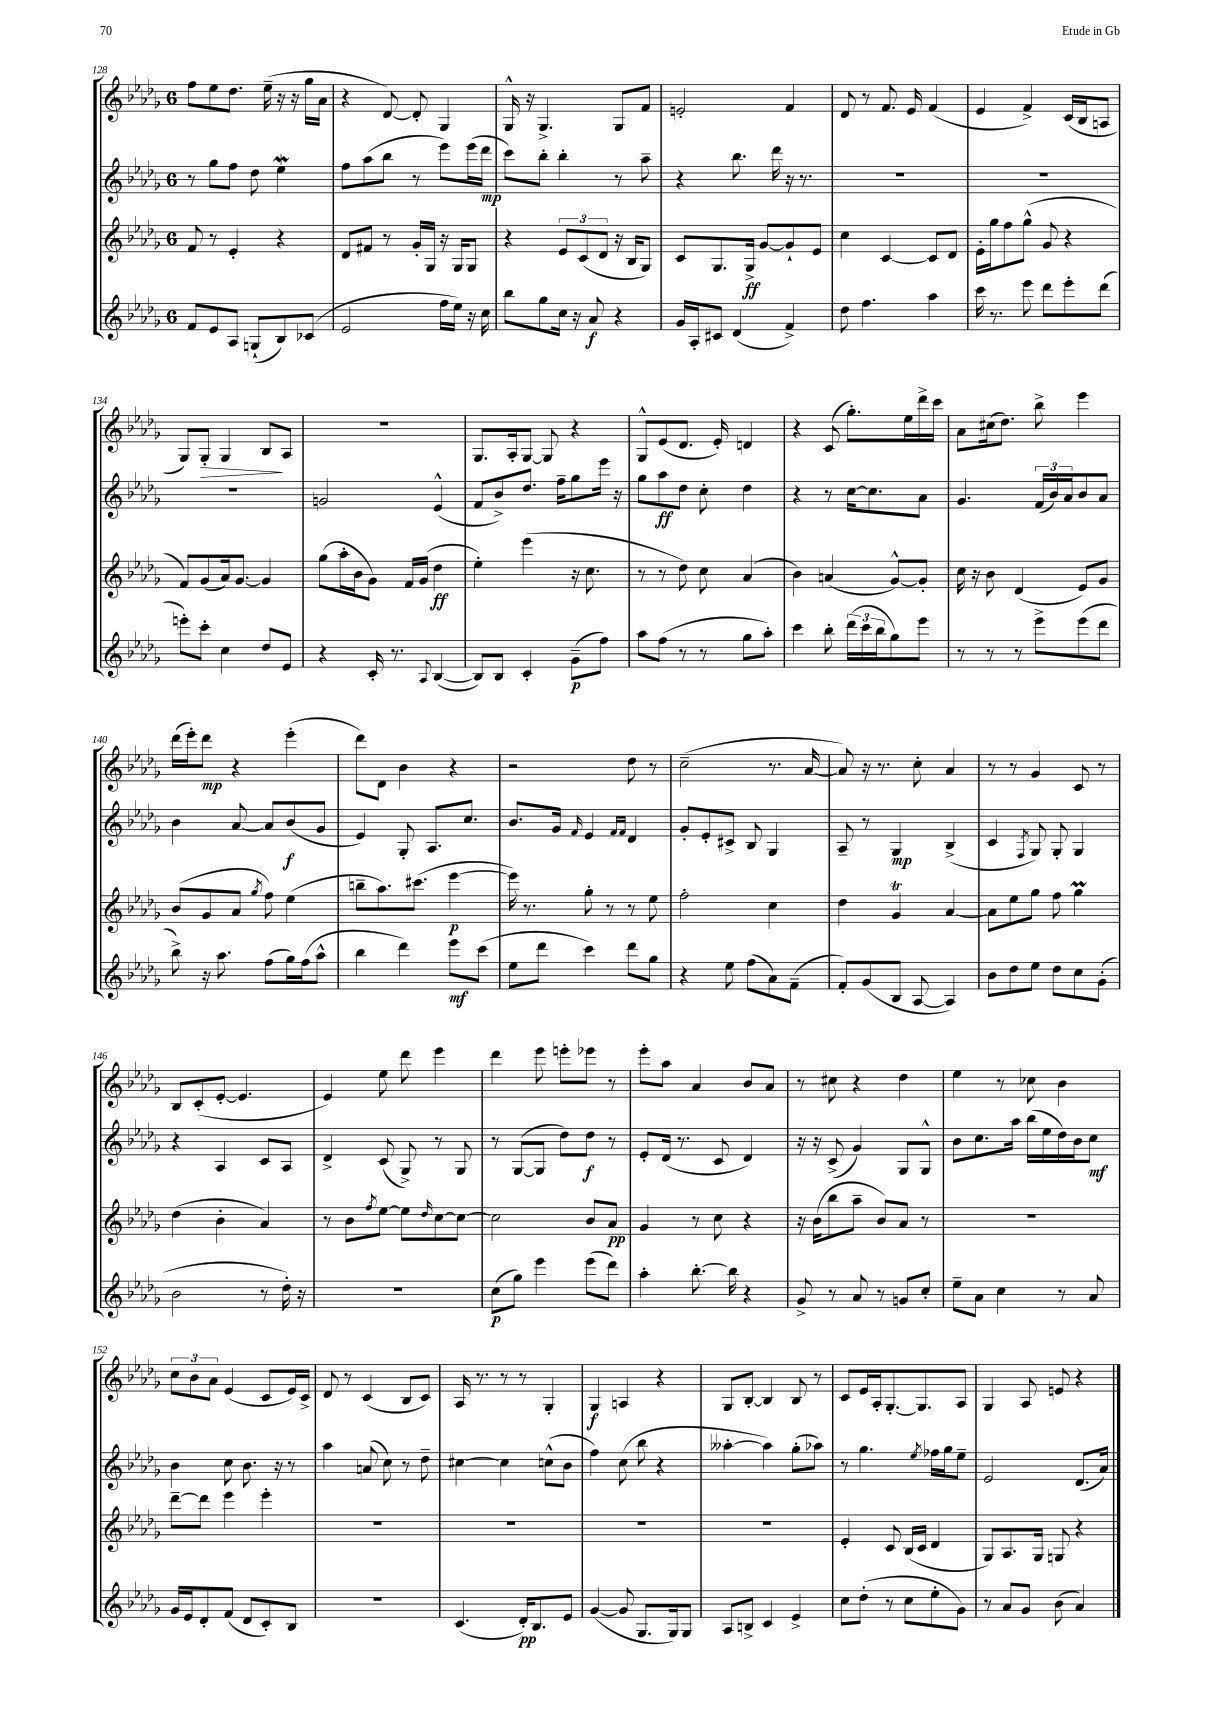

**kern	**kern	**kern	**kern
*staff4	*staff3	*staff2	*staff1
*clefG2	*clefG2	*clefG2	*clefG2
*k[b-e-a-d-g-]	*k[b-e-a-d-g-]	*k[b-e-a-d-g-]	*k[b-e-a-d-g-]
*M6/8	*M6/8	*M6/8	*M6/8
8f	8f	8r	8ff
8e-	8r	8gg-	8ee-
8A-	4e-'	8ff	8.dd-
(8G`	.	8dd-	.
.	.	.	(16ee-~
8B-)	4r	4ee-	16r
.	.	.	16r
(8c-	.	.	16gg-
.	.	.	16a-
=	=	=	=
2e-	8d-	8ff	4r
.	8f#	(8aa-	.
.	8r	8bb-	[8d-)
.	16g-'	8r	8d-']
.	16G-	.	.
16ff	16r	8eee-)	4G-
16ee-)	16G-	.	.
16r	8G-	(16eee-	.
16cc	.	16ddd-	.
=	=	=	=
8bb-	4r	8ccc)	16G-^^
.	.	.	16r
8gg-	.	8bb-'	4.G-^
16cc	12e-	4bb-'	.
16r	.	.	.
.	(12c	.	.
8a-	.	.	.
.	12d-	.	.
4r	16r	8r	8G-
.	16B-	.	.
.	8G-)	8aa-~	8f
=	=	=	=
16g-	8c	4r	2e'
16A-'	.	.	.
8c#	8.G-	.	.
(4d-	.	8.bb-	.
.	16G-^	.	.
.	[8g-	.	.
.	.	16ddd-	.
4f^)	8g-`]	16r	4f
.	.	8.r	.
.	8e-	.	.
=	=	=	=
8dd-	4cc	2.r	8d-
4.ff	.	.	8r
.	[4c	.	8.f
.	.	.	16e-
4aa-	8c]	.	(4f
.	8d-	.	.
=	=	=	=
16ccc	16e-'	2.r	4e-
8.r	16gg-	.	.
.	8ff	.	.
8eee-	(8gg-^^	.	4f^)
8ddd-	8g-	.	.
8eee-'	4r	.	(16c
.	.	.	16B-
(8ddd-	.	.	8A
=	=	=	=
8eee')	8f)	2.r	8G-)
8ccc'	(8g-	.	8G-'
4cc	16a-)	.	4G-
.	[8.g-	.	.
8dd-	4g-]	.	8B-
8e-	.	.	8A-
=	=	=	=
4r	(8gg-	2g	2.r
.	16aa-'	.	.
.	16b-	.	.
16c'	8g-)	.	.
8.r	.	.	.
.	16f	.	.
.	(16g-	.	.
8qqA-	.	.	.
([4B-	4dd-	(4e-^^	.
=	=	=	=
8B-])	4ee-')	8f	8.G-
8B-	.	8b-^)	.
.	.	.	16A-'
4c'	(4eee-	8.dd-	[8G-
.	.	.	8G-]
.	.	16ff~	.
(8g-~	16r	8gg-	4r
.	8.cc	.	.
8ff)	.	16eee-	.
.	.	16r	.
=	=	=	=
8aa-	8r	8gg-	8G-^^
(8ff	8r	8aa-	(8e-
8r	8dd-)	8dd-	8.d-
8r	8cc	8cc'	.
.	.	.	16e-')
8gg-	(4a-	4dd-	4d
8aa-')	.	.	.
=	=	=	=
4ccc	4b-)	4r	4r
8bb-'	(4a	8r	(8c
(24ddd-	.	[16cc	8.gg-')
24ccc	.	.	.
.	.	8.cc]	.
24bb-	.	.	.
8gg-)	[8g-^^)	.	.
.	.	.	16ee-
8eee-	8g-']	8a-	16ddd-^
.	.	.	16ccc
=	=	=	=
8r	16cc	4.g-	8a-
.	16r	.	.
8r	8b-	.	(16cc#
.	.	.	8.dd-)
8r	(4d-	.	.
8eee-^	.	(24f	8bb-^
.	.	24b-)	.
.	.	24a-	.
(8eee-	8e-)	8b-	4eee-
8ddd-	8g-	8a-	.
=	=	=	=
8bb-^)	(8b-	4b-	(16ddd-
.	.	.	16eee-')
16r	8g-	.	8ddd-
8.aa-	.	.	.
.	8a-	[8a-	4r
.	8qgg-	.	.
(8ff	8ff)	8a-]	.
16gg-)	(4ee-	(8b-	(4eee-'
(16ff	.	.	.
8aa-^^	.	8g-	.
=	=	=	=
4bb-	8bb~	4e-)	8ddd-)
.	8.aa-)	.	8d-
4ddd-)	.	8G-'	4b-
.	(8.ccc#	.	.
.	.	8.A-	.
8eee-	[4eee-	.	4r
.	.	8.cc	.
(8ccc	.	.	.
=	=	=	=
8ee-	16eee-])	8.b-	2r
.	8.r	.	.
8ddd-	.	.	.
.	.	16g-	.
.	.	16qqf	.
4ccc)	8gg-'	4e-	.
.	8r	.	.
.	.	16qqf	.
.	.	16qqf	.
8ddd-	8r	4d-	8dd-
8gg-	8ee-	.	8r
=	=	=	=
4r	2ff'	8g-'	(2cc~
.	.	8e-'	.
8ee-	.	8c#^	.
(8ff	.	8B-	.
8a-)	4cc	4G-	8.r
(8f~	.	.	.
.	.	.	[16a-
=	=	=	=
8f')	4dd-	8A-~	8a-])
(8g-	.	8r	16r
.	.	.	8.r
8B-	4g-	4G-	.
[8A-	.	.	8cc'
4A-])	[4a-	(4B-^	4a-
=	=	=	=
8b-	8a-]	4c	8r
8dd-	8ee-	.	8r
.	.	8qF	.
8ee-	8gg-	8G-)	4g-
8dd-	8ff	8G-'	.
8cc	4gg-	4G-	8c
(8g-'	.	.	8r
=	=	=	=
2b-	(4dd-	4r	8B-
.	.	.	(8c'
.	4b-'	4A-	[8e-'
.	.	.	4.e-]
8r	4a-)	8c	.
16dd-')	.	8A-	.
16r	.	.	.
=	=	=	=
2.r	8r	4d-^	4e-)
.	8b-	.	.
.	8qff	.	.
.	[8ee-	(8c	8ee-
.	8ee-]	8G-^)	8ddd-
.	16qqdd-	.	.
.	[8cc	8r	4eee-
.	8cc_	8G-	.
=	=	=	=
(8cc	2cc]	8r	4ddd-
8gg-)	.	([8G-	.
4eee-	.	8G-]	8eee-
.	.	8dd-)	8eee'
(8eee-	8b-	8dd-	8eee-
8ddd-)	8a-	8r	8r
=	=	=	=
4aa-'	4g-	8e-'	8eee-'
.	.	(16d-	8aa-
.	.	8.r	.
[8.bb-'	8r	.	4a-
.	8cc	8c	.
16bb-]	.	.	.
4r	4r	4d-)	8b-
.	.	.	8a-
=	=	=	=
8g-^	16r	16r	8r
.	(16b-	16r	.
8r	8bb-	(8c^	8cc#
8a-	8aa-~	4g-)	4r
8r	8b-)	.	.
8g	8a-	8G-	4dd-
8cc'	8r	8G-^^	.
=	=	=	=
8ee-~	2.r	8b-	4ee-
8a-	.	8.cc	.
4cc	.	.	8r
.	.	16aa-	.
.	.	(16bb-	8cc-
.	.	16ee-	.
8r	.	16dd-)	4b-
.	.	16b-	.
8a-	.	8cc	.
=	=	=	=
16g-	[8ddd-~	4b-	12cc
16e-	.	.	.
.	.	.	12b-
8d-'	8ddd-]	.	.
.	.	.	12a-
(8f	4eee-	8cc	(4e-
8d-	.	8.b-	.
8c')	4eee-'	.	8c
.	.	16r	.
8B-	.	8r	16e-)
.	.	.	16c^
=	=	=	=
2.r	2.r	4aa-	8d-
.	.	.	8r
.	.	(8a	(4c
.	.	8cc)	.
.	.	8r	8B-
.	.	8dd-~	8c)
=	=	=	=
(4.c	2.r	[4cc#	16A-
.	.	.	8.r
.	.	4cc#]	8r
16d-')	.	.	8r
8.B-	.	.	.
.	.	(8cc^^	4G-'
8e-	.	8b-	.
=	=	=	=
([4g-	2.r	4ff)	4G-
8g-]	.	(8cc	4A
8.G-	.	8bb-	.
.	.	4r	4r
16G-)	.	.	.
8G-	.	.	.
=	=	=	=
8A-	2.r	[4aa--'	8G-
8B^	.	.	[8B-'
4c	.	4aa--])	4B-]
4e-^	.	(8gg-'	8B-
.	.	8aa-)	8r
=	=	=	=
8cc	4e-'	8r	8c
(8dd-'	.	4.gg-	16e-
.	.	.	16A-'
8r	8c	.	[8.G-'
8cc	(16B-	.	.
.	16c	.	8.G-]
.	.	8qee-	.
8ee-'	4d-	16ff-	.
.	.	16gg-	.
8g-)	.	8ee-~	8A-
=	=	=	=
8r	8G-)	2e-	4G-
8a-	8.A-	.	.
8g-	.	.	8A-
.	16G-	.	.
(8b-	8G	.	8e
4a-)	4r	(8.d-	4r
.	.	16a-)	.
==	==	==	==
*-	*-	*-	*-
